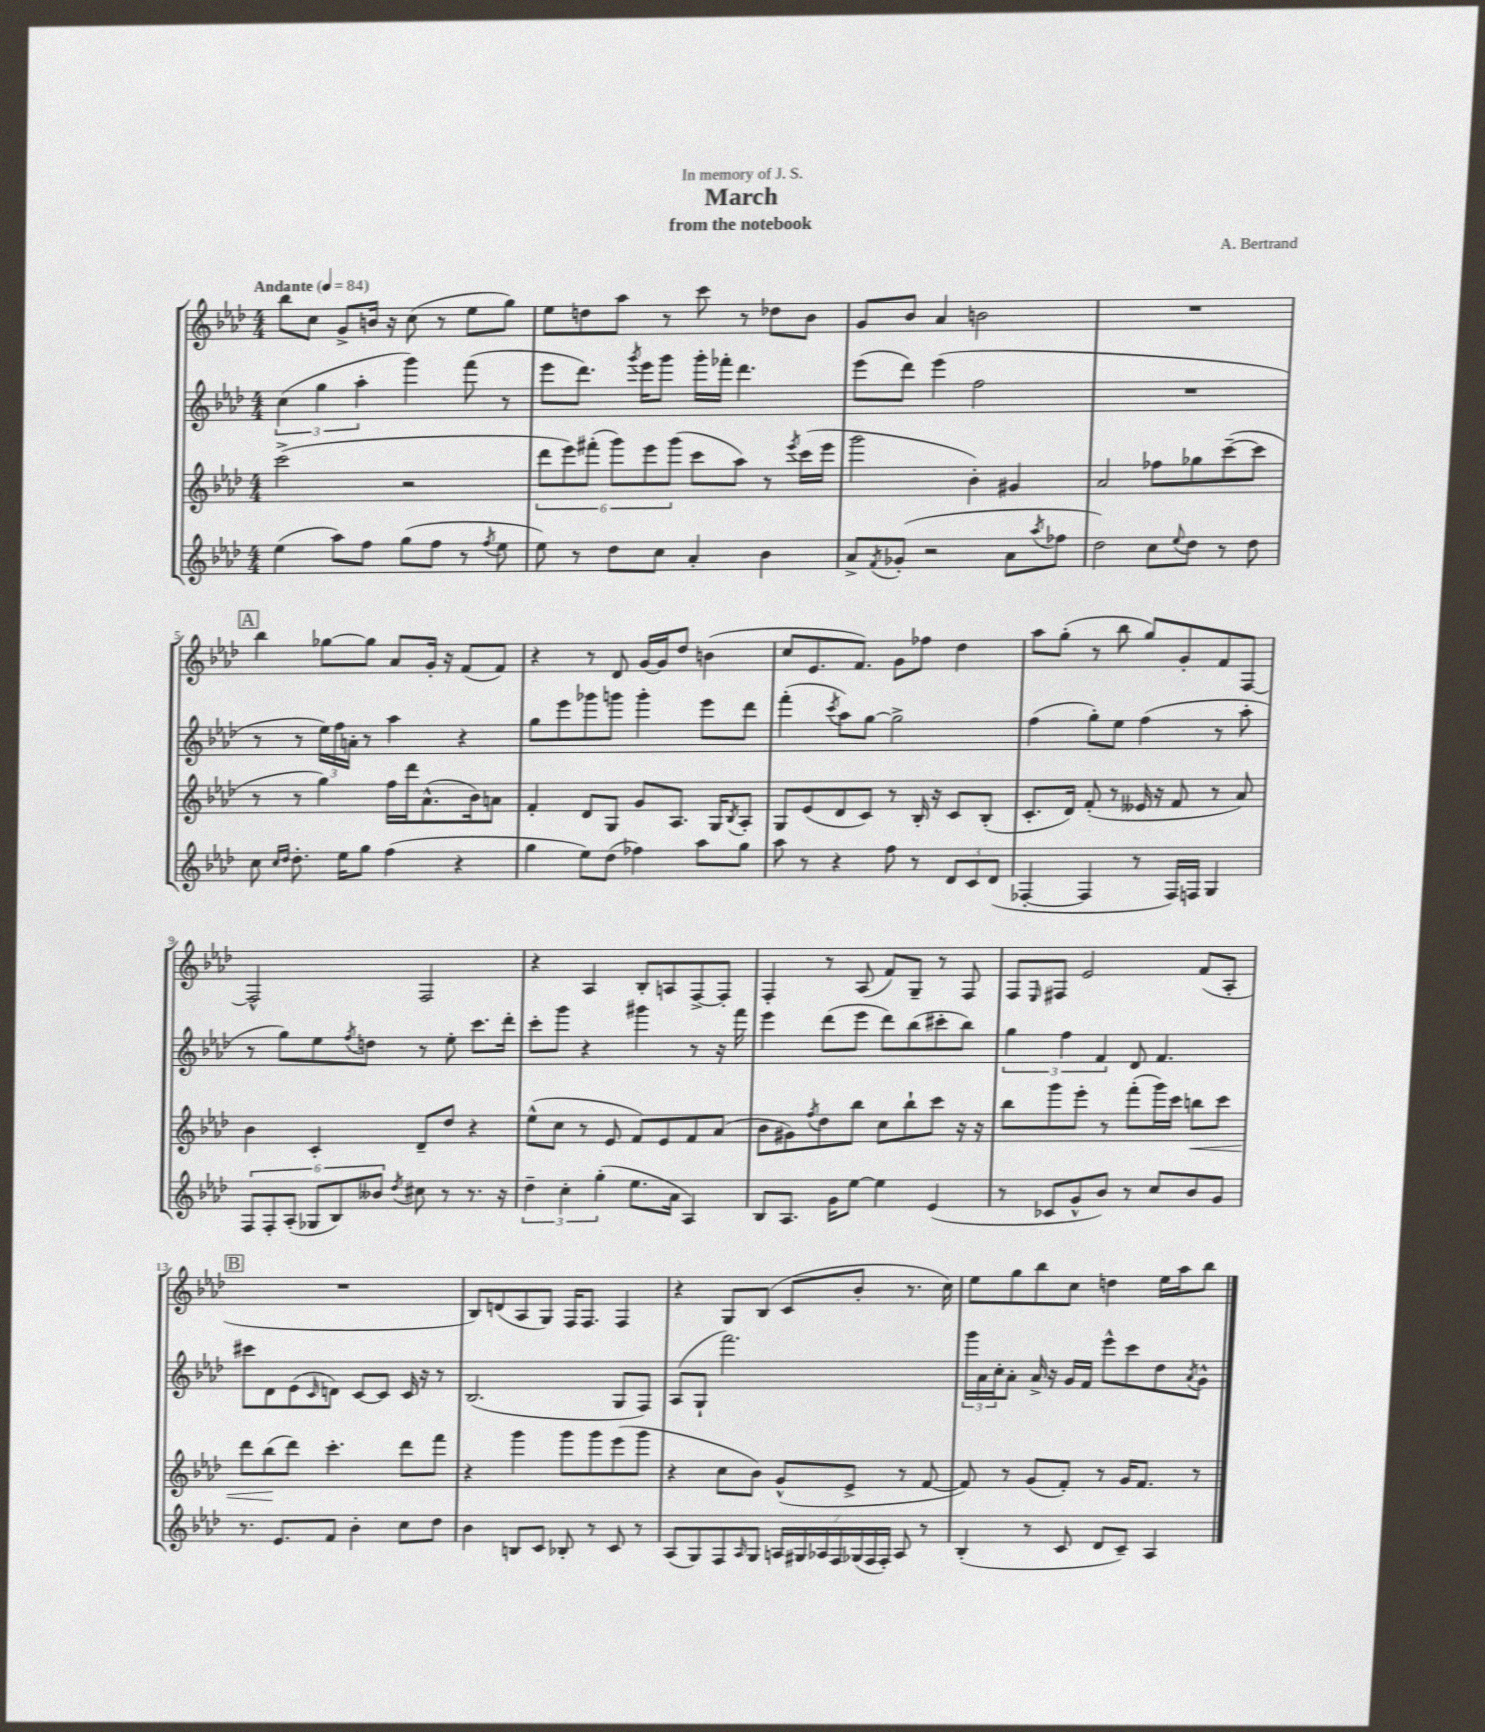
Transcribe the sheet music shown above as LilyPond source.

\header { title = "March" composer = "A. Bertrand" subtitle = "from the notebook" dedication = "In memory of J. S." }
<<
\new StaffGroup <<
\new Staff = "s0" {
    \clef treble \key aes \major \numericTimeSignature \time 4/4 \tempo "Andante" 4 = 84
    bes''8 c''8 g'8-> b'16 r16 c''8( r8 ees''8 g''8) |
    ees''8 d''8 aes''8 r8 c'''8 r8 des''8 bes'8 |
    g'8 bes'8 aes'4 b'2 |
    R1 |
    \mark \markup { \box "A" } bes''4 ges''8~ ges''8 aes'8 g'16-. r16 f'8( f'8) |
    r4 r8 des'8 g'16~ g'16 des''8 b'4( |
    c''8 ees'8. f'8.) g'8 fes''8 des''4 |
    aes''8 g''8-.( r8 bes''8 g''8) g'8-. f'8 f8~ |
    f2-^ f2 |
    r4 aes4 bes8-. a8 f8~-> f8-. |
    f4-. r8 aes8( f'8) g8-- r8 f8 |
    f8 \grace { ees16 } fis8 ees'2 f'8( aes8-. |
    \mark \markup { \box "B" } R1 |
    bes8) d'8( aes8 g8) f16 f8. f4 |
    r4 g8 bes8( c'8 bes'8-. r8. c''16) |
    ees''8 g''8 bes''8 c''8 d''4 ees''16 aes''16 bes''8 \bar "|." |
}
\new Staff = "s1" {
    \clef treble \key aes \major \numericTimeSignature \time 4/4
    \tuplet 3/2 { c''4( g''4 aes''4-. } g'''4) f'''8( r8 |
    ees'''8 des'''8.) \acciaccatura { g'''8 } ees'''16 g'''8 g'''16-. fes'''16-. des'''4. |
    ees'''8( des'''8) ees'''4( f''2 |
    R1 |
    \mark \markup { \box "A" } r8 r8 \tuplet 3/2 { ees''16) f''16 a'16-. } r8 aes''4 r4 |
    g''8 ees'''8 ges'''8 g'''8 g'''4-. ees'''8 des'''8 |
    f'''4-.( \acciaccatura { c'''8 } aes''8) g''8~ g''2-> |
    f''4( g''8-.) ees''8 f''4( r8 aes''8-. |
    r8 g''8) ees''8 \acciaccatura { f''8 } d''8 r8 ees''8-. c'''8. des'''16-. |
    c'''8-. g'''8 r4 gis'''4 r8 r16 f'''16 |
    ees'''4 des'''8( ees'''8 des'''8) bes''8( cis'''8-. bes''8) |
    \tuplet 3/2 { g''4 f''4 f'4 } des'8 f'4. |
    \mark \markup { \box "B" } cis'''8 des'8 ees'8( \grace { c'16 } d'8) c'8~ c'8 c'16 r16 r8 |
    bes2.( g8 f8) |
    aes8( g8-! f'''2.) |
    \tuplet 3/2 { g'''16 aes'16 c''16-. } aes'8-. aes'16-> r16 g'16 f'16 ees'''8-^ c'''8 des''8 \acciaccatura { aes'8 } g'8-^ \bar "|." |
}
\new Staff = "s2" {
    \clef treble \key aes \major \numericTimeSignature \time 4/4
    c'''2->( r2 |
    \tuplet 6/4 { des'''8 ees'''8) fis'''8-.( g'''8) ees'''8 g'''8( } c'''8 aes''8) r8 \acciaccatura { ees'''8 } c'''16( ees'''16 |
    g'''2 bes'4-.) gis'4 |
    aes'2 fes''8 ges''8 c'''8~--( c'''8 |
    \mark \markup { \box "A" } r8 r8 g''4) f''16 des'''16 aes'8.-^( bes'16) a'8 |
    f'4-. des'8 g8 g'8 aes8. g16 \acciaccatura { bes8 } aes8-. |
    g8 ees'8( des'8 c'8) r8 bes16-. r16 c'8 bes8-.( |
    c'8.-. des'16) f'8-.( r8 eeses'16 r16 f'8 r8 aes'8) |
    bes'4 c'4-. des'8-- des''8 r4 |
    ees''8-^( c''8 r8 ees'8 f'8) ees'8 f'8 aes'8( |
    bes'8 gis'8) \acciaccatura { f''8 } des''8 bes''8 c''8 bes''8-! c'''8 r16 r16 |
    bes''8 g'''8 ees'''8-. r8 f'''8-.( g'''16) c'''16 b''8\< c'''8 |
    \mark \markup { \box "B" } des'''8 bes''8\!( des'''8) c'''4.-. des'''8 f'''8 |
    r4 g'''4 g'''8 g'''8 ees'''8( g'''8 |
    r4 c''8 bes'8) g'8-^( ees'8-> r8 f'8~ |
    f'8) r8 g'8( f'8-.) r8 g'16 f'8. r8 \bar "|." |
}
\new Staff = "s3" {
    \clef treble \key aes \major \numericTimeSignature \time 4/4
    ees''4( aes''8) f''8 g''8( f''8 r8 \acciaccatura { f''8 } ees''8 |
    ees''8) r8 des''8 c''8 aes'4-. bes'4 |
    aes'8-> \acciaccatura { f'8 } ges'8-.( r2 aes'8 \acciaccatura { aes''8 } fes''8 |
    des''2) c''8 \appoggiatura { ees''8 } des''8 r8 des''8 |
    \mark \markup { \box "A" } c''8 \grace { c''16 des''16 } des''8.-. ees''16 g''8 f''4( r4 |
    g''4 ees''8) des''8( fes''4) aes''8 g''8 |
    aes''8 r8 r4 f''8 r8 \tuplet 3/2 { des'8 c'8 des'8( } |
    fes4~-. fes4 r8 fes16) f16 g4 |
    \tuplet 6/4 { f8 f8-. aes8-.( ges8 bes8) beses'8 } \acciaccatura { des''8 } cis''8 r8 r8. r16 |
    \tuplet 3/2 { des''4-- c''4-. g''4-.( } ees''8. aes'16 aes4) |
    bes8 aes8. g'16 ees''8~ ees''4 ees'4( |
    r8 ces'8 g'8-^ bes'8) r8 c''8 bes'8 g'8 |
    \mark \markup { \box "B" } r8. ees'8. f'8 bes'4-. c''8 des''8 |
    bes'4 b8 c'8 bes8-. r8 c'8 r8 |
    aes8( g8) f8 \grace { aes16 } g8 \tuplet 7/4 { a16 gis16 aes16 f16 ges16( f16 f16-.) } aes8 r8 |
    bes4-.( r8 c'8 des'8 c'8--) aes4 \bar "|." |
}
>>
>>
